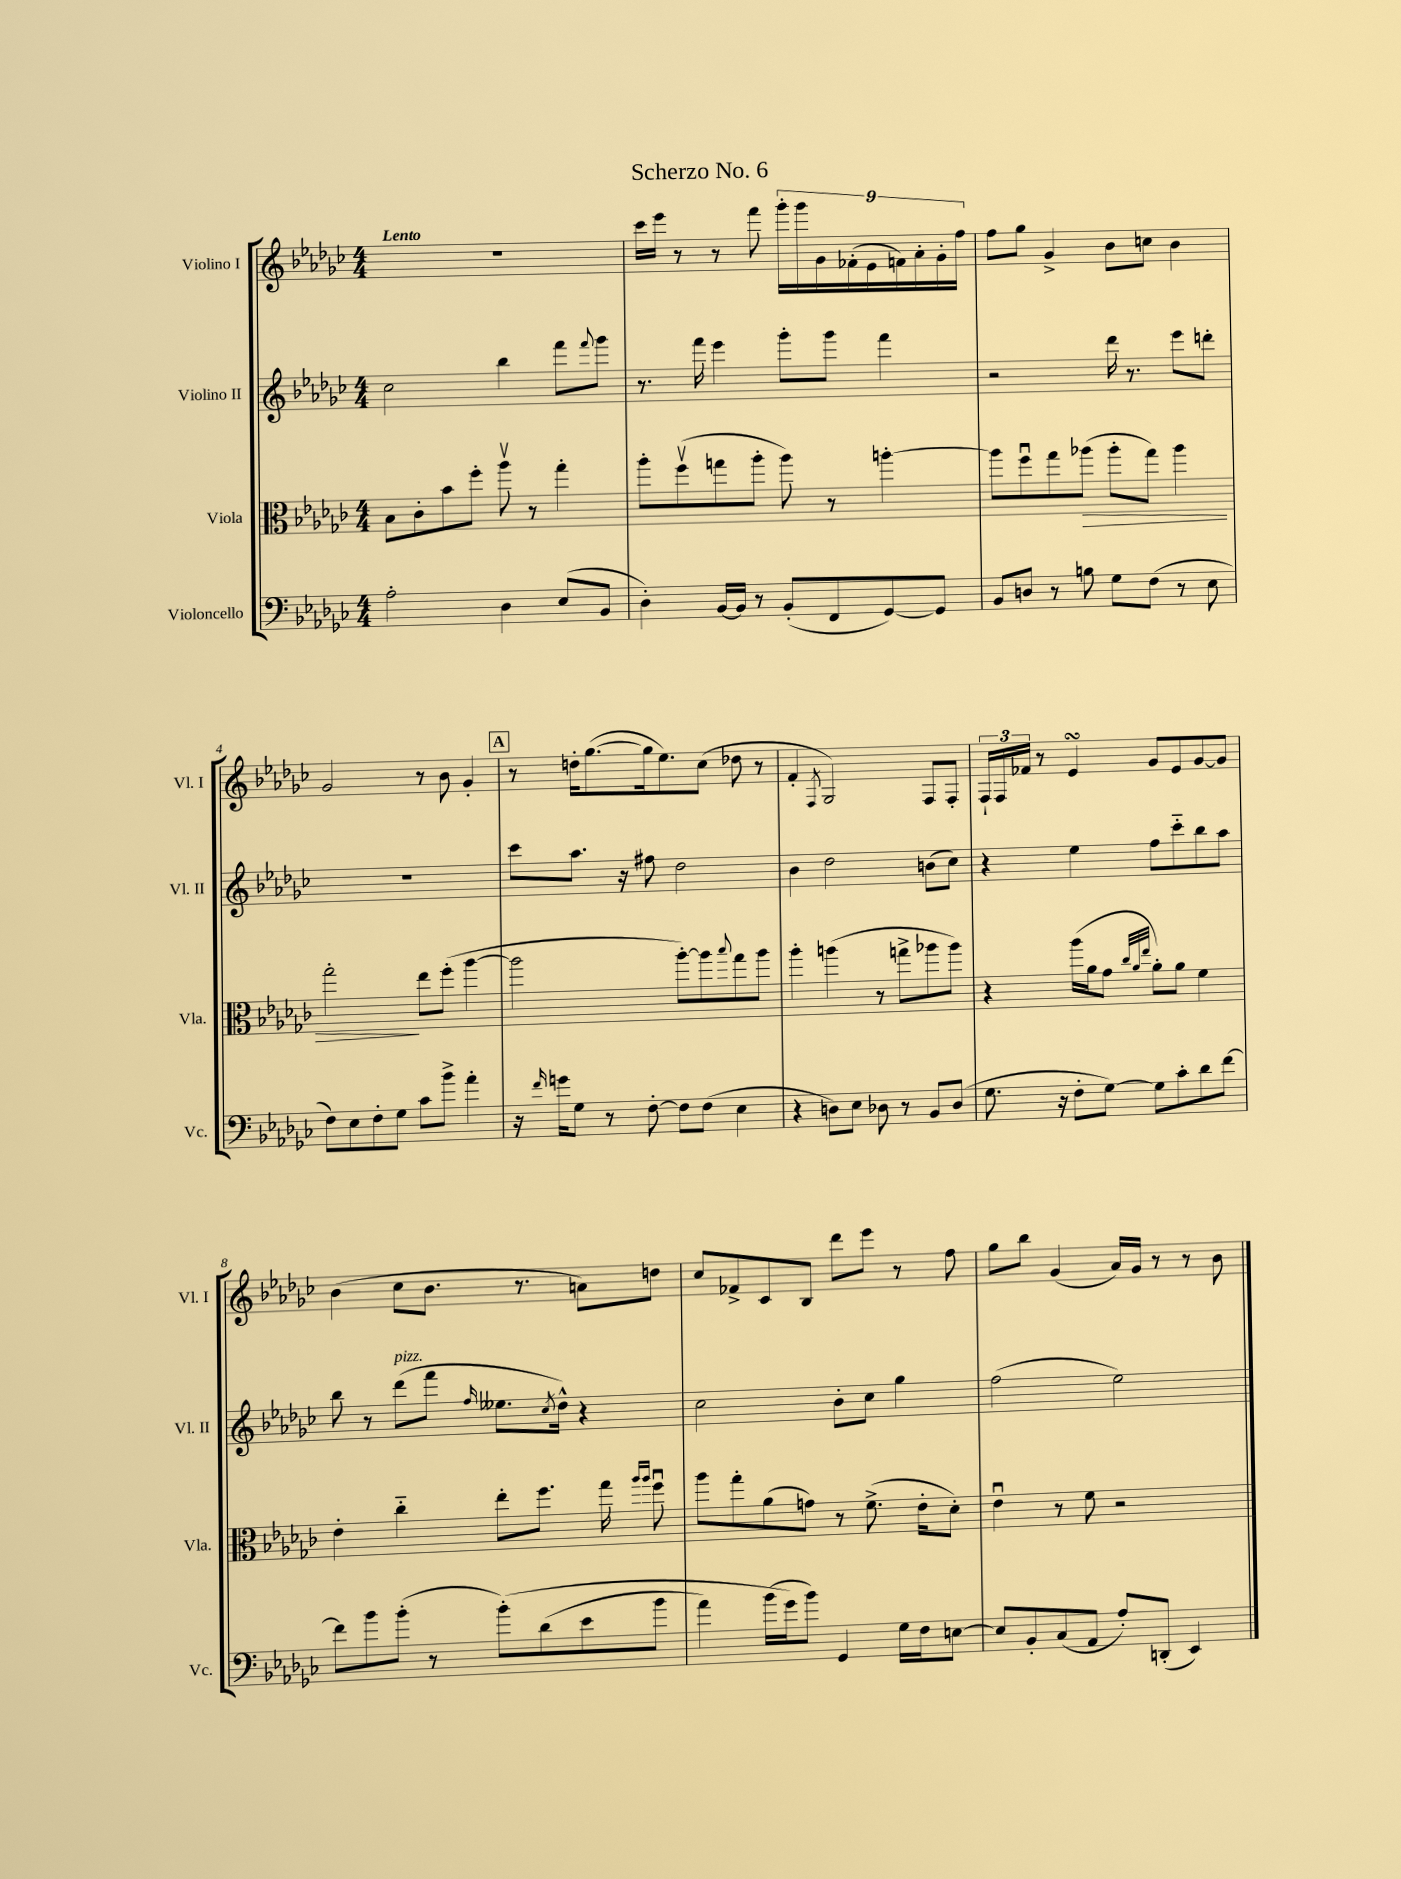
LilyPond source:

\header { title = "Scherzo No. 6" }
<<
\new StaffGroup <<
\new Staff = "s0" \with { instrumentName = "Violino I" shortInstrumentName = "Vl. I" } {
    \clef treble \key ges \major \numericTimeSignature \time 4/4 \tempo "Lento"
    R1 |
    ces'''16 ees'''16 r8 r8 f'''8 \tuplet 9/8 { ges'''16-. ges'''16 ges'16 fes'16-.( ees'16 f'16) aes'16-. ges'16-. f''16 } |
    f''8 ges''8 ges'4-> bes'8 c''8 bes'4 |
    ges'2 r8 bes'8 ges'4-. |
    \mark \markup { \box "A" } r8 d''16-. ges''8.~( ges''16 ees''8.) ces''8( des''8 r8 |
    f'4-. \acciaccatura { f8 } ges2) f8 f8-. |
    \tuplet 3/2 { f16-! f16 fes'16 } r8 ees'4\turn ges'8 ees'8 ges'8~ ges'8 |
    bes'4( ces''8 bes'8. r8. a'8) d''8 |
    ces''8 fes'8-> ces'8 bes8 des'''8 ees'''8 r8 f''8 |
    ges''8 bes''8 ges'4( aes'16) ges'16 r8 r8 bes'8 \bar "|." |
}
\new Staff = "s1" \with { instrumentName = "Violino II" shortInstrumentName = "Vl. II" } {
    \clef treble \key ges \major \numericTimeSignature \time 4/4
    ces''2 bes''4 f'''8 \appoggiatura { f'''8 } ges'''8 |
    r8. f'''16 ees'''4 ges'''8-. ges'''8 f'''4 |
    r2 des'''16 r8. ees'''8 d'''8-. |
    R1 |
    \mark \markup { \box "A" } ces'''8 aes''8. r16 fis''8 des''2 |
    bes'4 des''2 b'8( ces''8) |
    r4 ees''4 f''8 ces'''8-_ bes''8 aes''8 |
    bes''8 r8 des'''8^\markup { \italic "pizz." }( f'''8 \grace { f''16 } eeses''8. \acciaccatura { ces''8 } des''16-^) r4 |
    ces''2 bes'8-. ces''8 ges''4 |
    f''2( ees''2) \bar "|." |
}
\new Staff = "s2" \with { instrumentName = "Viola" shortInstrumentName = "Vla." } {
    \clef alto \key ges \major \numericTimeSignature \time 4/4
    bes8 ces'8-. bes'8 f''8-. aes''8\upbow r8 ges''4-. |
    aes''8-. f''8\upbow( g''8 aes''8-. aes''8) r8 a''4~-. |
    a''8 f''8\downbow ges''8 aes''8\>( aes''8-. ges''8) aes''4 |
    ges''2-.\! ees''8 f''8-.( aes''4~ |
    \mark \markup { \box "A" } aes''2 aes''8~-.) aes''8 \appoggiatura { bes''8 } ges''8 aes''8 |
    aes''4-. a''4( r8 g''8-> aes''8 aes''8) |
    r4 aes''16( aes'16 ges'8 \grace { ces''32 aes'32 ees''32 } aes'8-.) aes'8 f'4 |
    ees'4-. ces''4-_ ees''8-. f''8. ges''16 \grace { aes''16 aes''16 } f''8\downbow |
    aes''8 ges''8-. aes'8( g'8) r8 f'8.->( ees'16-. des'8-.) |
    ees'4\downbow r8 f'8 r2 \bar "|." |
}
\new Staff = "s3" \with { instrumentName = "Violoncello" shortInstrumentName = "Vc." } {
    \clef bass \key ges \major \numericTimeSignature \time 4/4
    aes2-. des4 ees8( bes,8 |
    des4-.) bes,16~ bes,16 r8 bes,8-.( f,8 ges,8~) ges,8 |
    bes,8 d8 r8 b8 ges8 f8( r8 ees8 |
    f8) ees8 f8-. ges8 ces'8 bes'8-> aes'4-. |
    \mark \markup { \box "A" } r16 \grace { f'16 } g'16 ges8 r8 f8~-. f8 f8( ees4 |
    r4 d8) ees8 des8 r8 bes,8 des8( |
    ges8. r16 f8-. ges8~) ges8 ces'8-. des'8 f'8~ |
    f'8 bes'8 bes'8-.( r8 bes'8-.)\( des'8( ees'8 bes'8 |
    aes'4) bes'16( ges'16\) bes'8) ges,4 ges16 f16 e8~ |
    e8 bes,8-. ces8( aes,8 aes8-.) d,8-.( ees,4) \bar "|." |
}
>>
>>
